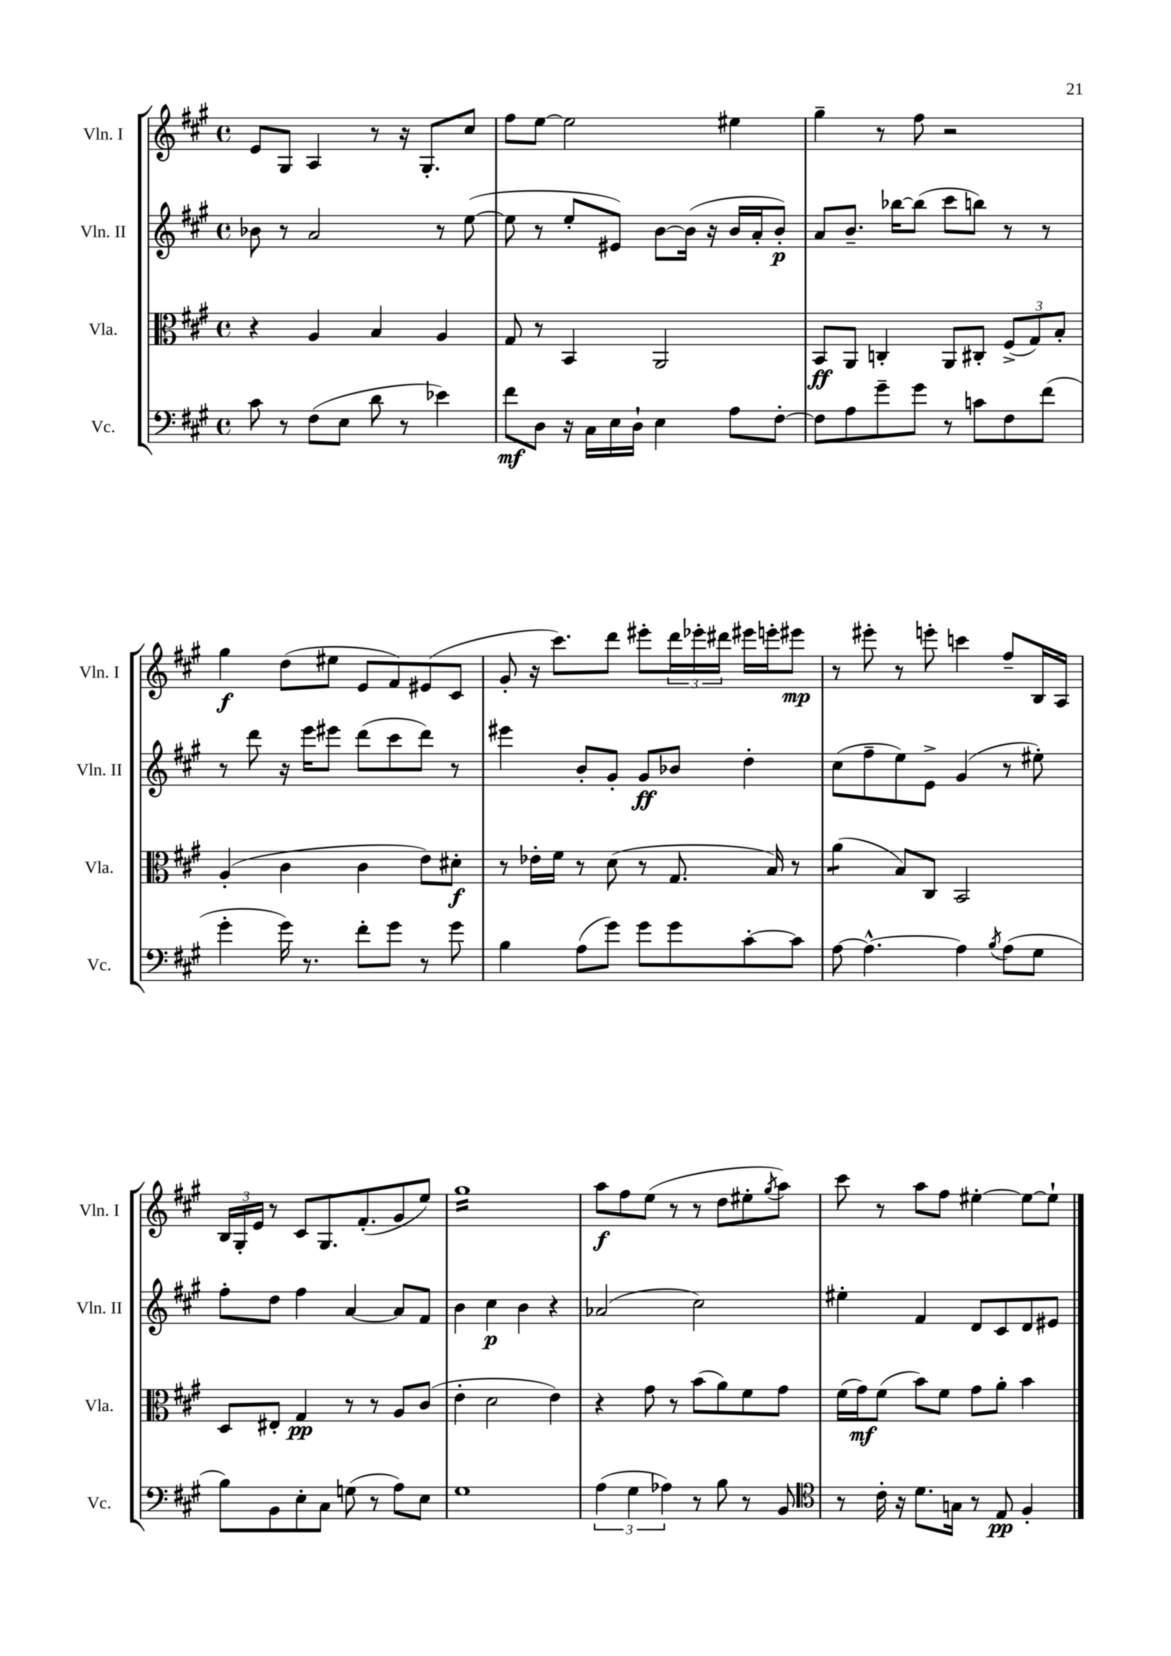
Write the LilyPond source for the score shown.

<<
\new StaffGroup <<
\new Staff = "s0" \with { instrumentName = "Vln. I" shortInstrumentName = "Vln. I" } {
    \clef treble \key a \major \defaultTimeSignature \time 4/4
    e'8 gis8 a4 r8 r16 gis8.-. cis''8 |
    fis''8 e''8~ e''2 eis''4 |
    gis''4-- r8 fis''8 r2 |
    gis''4\f d''8( eis''8 e'8 fis'8) eis'8( cis'8 |
    gis'8-. r16 cis'''8.) d'''8 eis'''8-. \tuplet 3/2 { d'''16 ees'''16-. dis'''16 } eis'''16 e'''16-. eis'''8\mp |
    r8 eis'''8-. r8 e'''8-. c'''4 fis''8-- b16 a16 |
    \tuplet 3/2 { b16 gis16-. e'16 } r8 cis'8 gis8. fis'8.-.( gis'8 e''8) |
    gis''1:16 |
    a''8\f fis''8 e''8( r8 r8 d''8 eis''8-. \acciaccatura { gis''8 } a''8) |
    cis'''8 r8 a''8 fis''8 eis''4~-. eis''8~ eis''8-! \bar "|." |
}
\new Staff = "s1" \with { instrumentName = "Vln. II" shortInstrumentName = "Vln. II" } {
    \clef treble \key a \major \defaultTimeSignature \time 4/4
    bes'8 r8 a'2 r8 e''8~( |
    e''8 r8 e''8-. eis'8) b'8~ b'16( r16 b'16 a'16-. b'8-.\p) |
    a'8 b'8.-- bes''16~ bes''8( cis'''8 b''8) r8 r8 |
    r8 d'''8 r16 e'''16 eis'''8 d'''8( cis'''8 d'''8) r8 |
    eis'''4 b'8-. gis'8-. gis'8\ff bes'8 d''4-. |
    cis''8( fis''8-- e''8) e'8-> gis'4( r8 eis''8-.) |
    fis''8-. d''8 fis''4 a'4~ a'8 fis'8 |
    b'4 cis''4\p b'4 r4 |
    aes'2( cis''2) |
    eis''4-. fis'4 d'8 cis'8 d'8 eis'8 \bar "|." |
}
\new Staff = "s2" \with { instrumentName = "Vla." shortInstrumentName = "Vla." } {
    \clef alto \key a \major \defaultTimeSignature \time 4/4
    r4 a4 b4 a4 |
    gis8 r8 b,4 a,2 |
    b,8\ff a,8 c4-. a,8 cis8-. \tuplet 3/2 { fis8->( gis8) b8-. } |
    a4-.( cis'4 cis'4 e'8) dis'8-.\f |
    r8 ees'16-. fis'16 r8 d'8( r8 gis8. b16) r8 |
    a'4:8( b8) cis8 b,2 |
    d8 eis8-. gis4\pp r8 r8 a8 cis'8( |
    e'4-. d'2 e'4) |
    r4 gis'8 r8 b'8( a'8) fis'8 gis'8 |
    fis'16( gis'16\mf) fis'8( b'8) fis'8 gis'8 a'8-. b'4 \bar "|." |
}
\new Staff = "s3" \with { instrumentName = "Vc." shortInstrumentName = "Vc." } {
    \clef bass \key a \major \defaultTimeSignature \time 4/4
    cis'8 r8 fis8( e8 d'8 r8 ees'4) |
    fis'8\mf d8 r16 cis16 e16 d16-! e4 a8 fis8~-. |
    fis8 a8 gis'8-- gis'8 r8 c'8 fis8 fis'8( |
    gis'4-. gis'16) r8. fis'8-. gis'8 r8 gis'8 |
    b4 a8( gis'8) gis'8 gis'8 cis'8~-. cis'8 |
    a8~ a4.~-^ a4 \acciaccatura { b8 } a8( gis8 |
    b8) b,8 e8-. cis8 g8( r8 a8) e8 |
    gis1 |
    \tuplet 3/2 { a4( gis4 aes4) } r8 b8 r8 b,8 |
    \clef tenor r8 cis'16-. r16 d'8. g16 r8 e8\pp fis4-. \bar "|." |
}
>>
>>
\layout { \context { \Score \remove "Bar_number_engraver" } }
